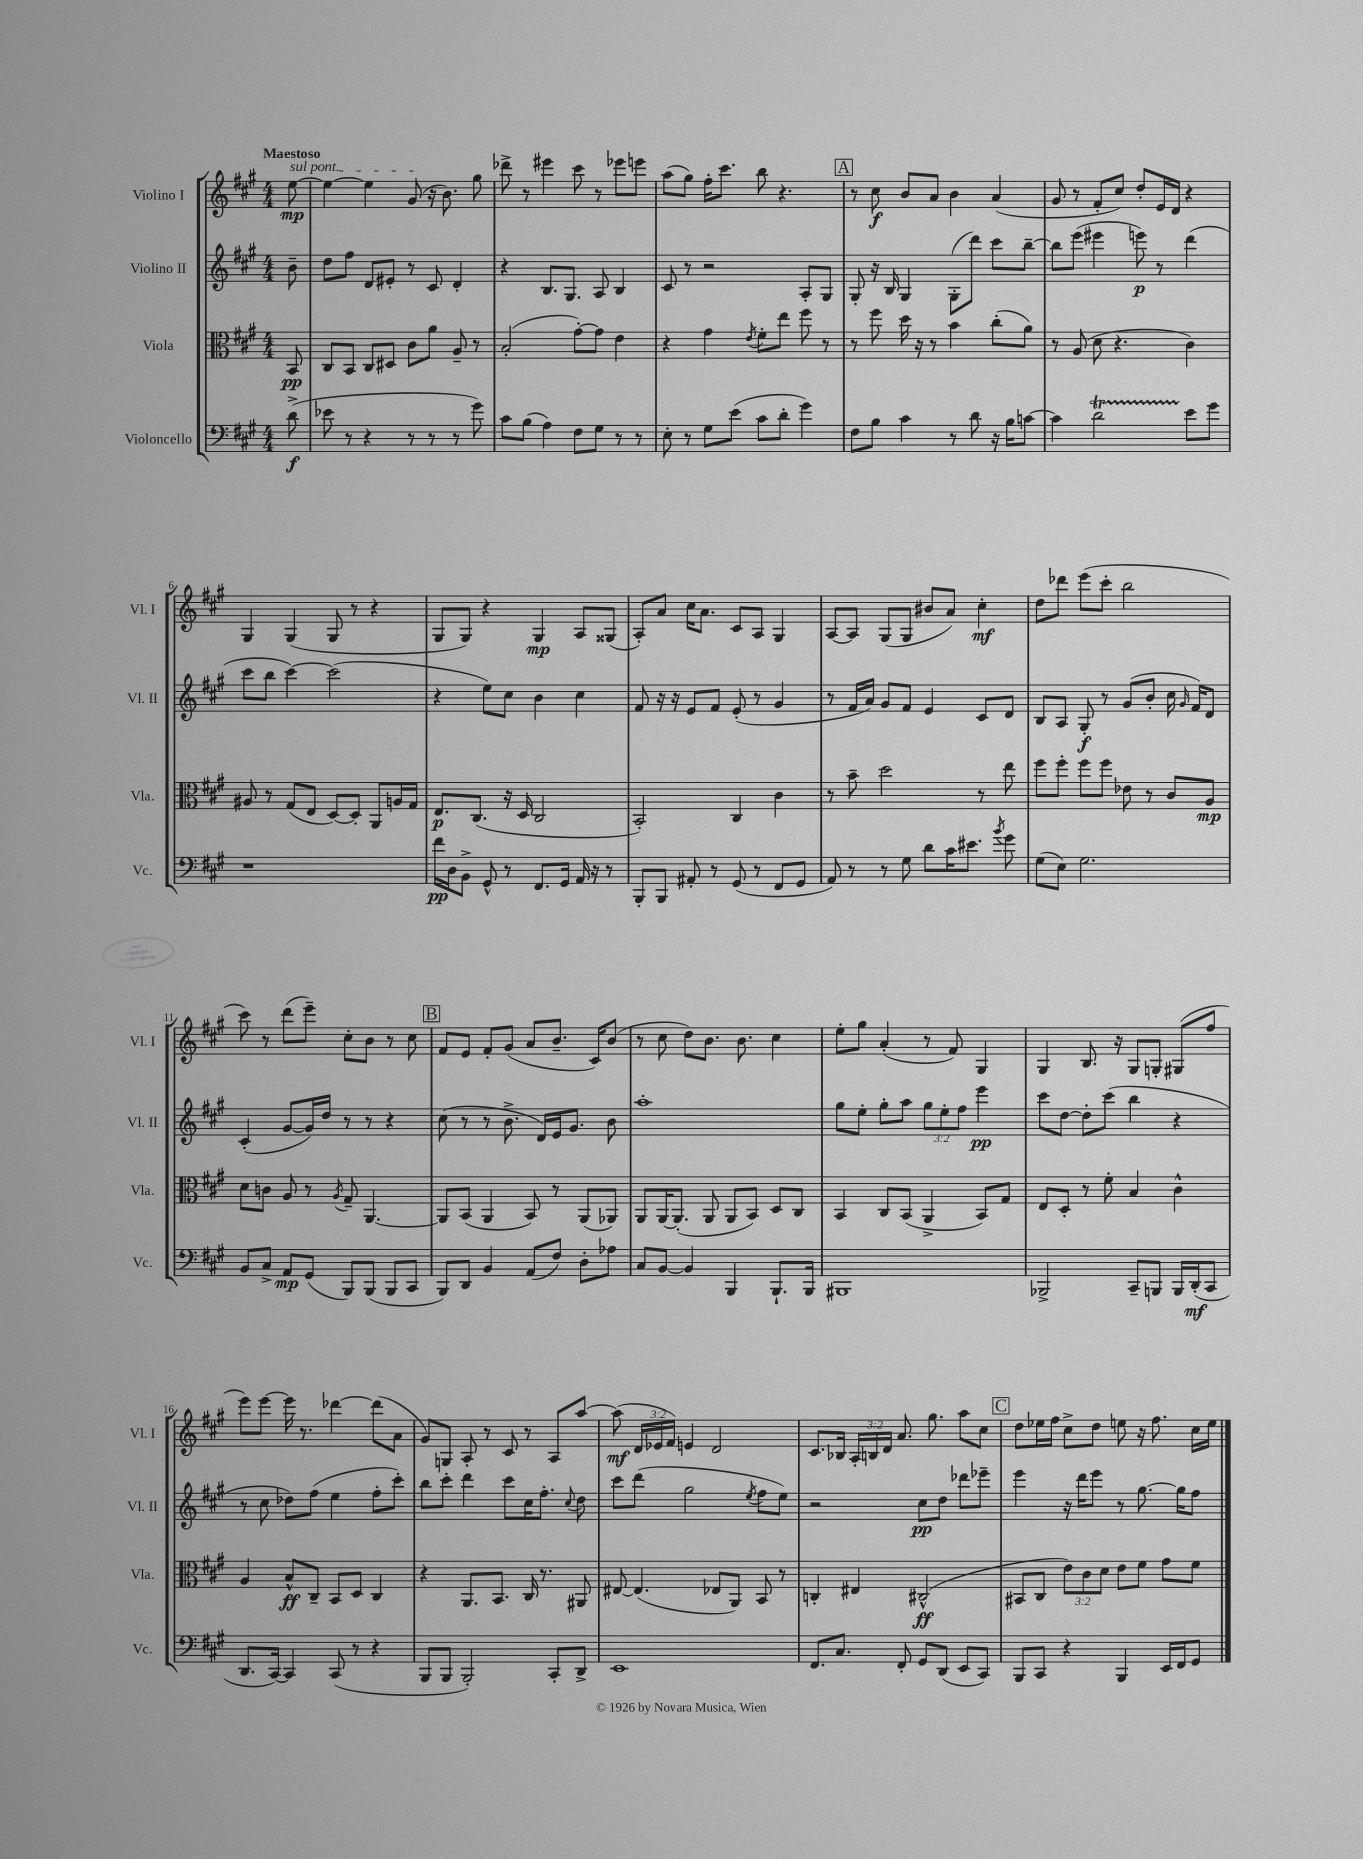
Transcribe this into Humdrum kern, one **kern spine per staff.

**kern	**dynam	**kern	**dynam	**kern	**dynam	**kern	**dynam
*part4	*part4	*part3	*part3	*part2	*part2	*part1	*part1
*staff4	*staff4	*staff3	*staff3	*staff2	*staff2	*staff1	*staff1
*I"Violoncello	*	*I"Viola	*	*I"Violino II	*	*I"Violino I	*
*I'Vc.	*	*I'Vla.	*	*I'Vl. II	*	*I'Vl. I	*
*clefF4	*	*clefC3	*	*clefG2	*	*clefG2	*
*k[f#c#g#]	*	*k[f#c#g#]	*	*k[f#c#g#]	*	*k[f#c#g#]	*
*M4/4	*	*M4/4	*	*M4/4	*	*M4/4	*
=	=	=	=	=	=	=	=
!	!	!	!	!	!	!LO:TX:a:B:t=Maestoso	!
!	!	!	!	!	!	!LO:TX:a:i:t=sul pont.	!
(8d^\	f	8BB/	pp	8b~\	.	[8ee\	mp
=1	=1	=1	=1	=1	=1	=1	=1
8e-X\	.	8C#/L	.	8dd\L	.	4ee\_	.
8r	.	8BB/J	.	8ff#\J	.	.	.
4r	.	8C#/L	.	8d/L	.	4ee\]	.
.	.	8D#X/J	.	8e#X'/J	.	.	.
8r	.	8c#\L	.	8r	.	(8g#/	.
8r	.	8a\J	.	8c#/	.	16r	.
.	.	.	.	.	.	8.b\)	.
8r	.	8A~/	.	4d'/	.	.	.
8g#\)	.	8r	.	.	.	8gg#\	.
=2	=2	=2	=2	=2	=2	=2	=2
8c#\L	.	(2B'/	.	4r	.	8ddd-X^\	.
(8B\J	.	.	.	.	.	8r	.
4A\)	.	.	.	8.B/L	.	4eee#X\	.
.	.	.	.	8.G#/J	.	.	.
8F#\L	.	[8g#'\L)	.	.	.	8ccc#\	.
8G#\J	.	8g#\J]	.	8A/	.	8r	.
8r	.	4e\	.	4B/	.	8eee-X\L	.
8r	.	.	.	.	.	8eeen\J	.
=3	=3	=3	=3	=3	=3	=3	=3
8E'\	.	4r	.	8c#/	.	(8aa\L	.
8r	.	.	.	8r	.	8gg#\J)	.
8G#\L	.	4g#\	.	2r	.	16ff#'\KL	.
.	.	.	.	.	.	8.ccc#\J	.
(8e\J	.	.	.	.	.	.	.
.	.	8qe/	.	.	.	.	.
8c#\L	.	8f#'\L	.	.	.	8bb\	.
8d'\J	.	8ee\J	.	.	.	4.r	.
4g#\)	.	8ff#\	.	8A'/L	.	.	.
.	.	8r	.	8G#/J	.	.	.
!!LO:REH:place=s1:t=A
=4	=4	=4	=4	=4	=4	=4	=4
8F#\L	.	8r	.	8G#'/	.	8r	.
8B\J	.	8ff#\	.	16r	.	8cc#\	f
.	.	.	.	16B/	.	.	.
4c#\	.	16dd\	.	4G#/	.	8b/L	.
.	.	16r	.	.	.	.	.
.	.	8r	.	.	.	8a/J	.
8r	.	4b\	.	(8G#'\L	.	4b\	.
8d\	.	.	.	8ddd\J)	.	.	.
16r	.	(8cc#'\L	.	8ccc#\L	.	(4a/	.
16B\KL	.	.	.	.	.	.	.
[8cn\J	.	8a\J)	.	[8bb~\J	.	.	.
=5	=5	=5	=5	=5	=5	=5	=5
4c\]	.	8r	.	8bb\L]	.	8g#/	.
.	.	(8A/	.	(8eee\J	.	8r	.
2dT\	.	8d\	.	4eee#X\	.	8f#'/L	.
.	.	4.r	.	.	.	8cc#/J)	.
.	.	.	.	8eeen\)	p	8dd'/L	.
.	.	.	.	8r	.	16e/L	.
.	.	.	.	.	.	16d/JJ	.
8e\L	.	4c#\)	.	(4ddd\	.	4r	.
8g#\J	.	.	.	.	.	.	.
!!LO:LB:g=z
=6	=6	=6	=6	=6	=6	=6	=6
1r	.	8A#X/	.	8ccc#\L	.	4G#/	.
.	.	8r	.	8bb\J	.	.	.
.	.	(8G#/L	.	[4ccc#\)	.	(4G#/	.
.	.	8E/J	.	.	.	.	.
.	.	[8D/L)	.	(2ccc#\]	.	8G#/	.
.	.	8D'/J]	.	.	.	8r	.
.	.	8AA/L	.	.	.	4r	.
.	.	16An/L	.	.	.	.	.
.	.	16G#/JJ	.	.	.	.	.
=7	=7	=7	=7	=7	=7	=7	=7
16f#\LL	pp	8.E/L	p	4r	.	8G#/L	.
16D\J	.	.	.	.	.	.	.
8BB^\J	.	.	.	.	.	8G#/J)	.
.	.	(8.C#/J	.	.	.	.	.
8GG#^^/	.	.	.	8ee\L)	.	4r	.
8r	.	16r	.	8cc#\J	.	.	.
.	.	16D/	.	.	.	.	.
8.FF#/L	.	2C#/	.	4b\	.	4G#/	mp
16GG#/Jk	.	.	.	.	.	.	.
16AA/	.	.	.	4cc#\	.	8A/L	.
16r	.	.	.	.	.	.	.
8r	.	.	.	.	.	(8G##X/J	.
=8	=8	=8	=8	=8	=8	=8	=8
8BBB'/L	.	2BB'/)	.	8f#/	.	8A'/L)	.
8BBB/J	.	.	.	16r	.	8a/J	.
.	.	.	.	16r	.	.	.
8AA#X'/	.	.	.	8e/L	.	16cc#\KL	.
.	.	.	.	.	.	8.a\J	.
8r	.	.	.	8f#/J	.	.	.
(8GG#/	.	4C#/	.	(8e'/	.	8c#/L	.
8r	.	.	.	8r	.	8A/J	.
8FF#/L	.	4c#\	.	4g#/	.	4G#/	.
8GG#/J	.	.	.	.	.	.	.
=9	=9	=9	=9	=9	=9	=9	=9
8AA/)	.	8r	.	8r	.	[8A/L	.
8r	.	8b~\	.	16f#/LL	.	8A/J]	.
.	.	.	.	16a/JJ)	.	.	.
8r	.	2dd\	.	8g#/L	.	(8G#/L	.
8G#\	.	.	.	8f#/J	.	8G#/J	.
8d\L	.	.	.	4e/	.	8b#X/L	.
16c#\K	.	.	.	.	.	8a/J)	.
8.e#X\J	.	.	.	.	.	.	.
.	.	8r	.	8c#/L	.	4cc#'\	mf
8qb/	.	.	.	.	.	.	.
8g#\	.	8ee\	.	8d/J	.	.	.
=10	=10	=10	=10	=10	=10	=10	=10
(8G#\L	.	8ff#\L	.	8B/L	.	8dd\L	.
8E\J)	.	8ff#'\J	.	8A/J	.	8ddd-X\J	.
2.G#\	.	8ff#\L	.	8G#'/	f	(8eee\L	.
.	.	8ff#\J	.	8r	.	8ccc#'\J	.
.	.	8e-X\	.	(8g#/L	.	2bb\	.
.	.	8r	.	8b'/J	.	.	.
.	.	8c#/L	.	16cc#\	.	.	.
.	.	.	.	16qqg#/	.	.	.
.	.	.	.	16f#/KL)	.	.	.
.	.	8A/J	mp	8d/J	.	.	.
!!LO:LB:g=z
=11	=11	=11	=11	=11	=11	=11	=11
8BB/L	.	8d\L	.	(4c#'/	.	8ccc#\)	.
8C#^/J	.	8cn\J	.	.	.	8r	.
8AA/L	mp	8A/	.	[8g#/L	.	(8ddd\L	.
(8GG#/J	.	8r	.	16g#/L])	.	8eee~\J)	.
.	.	.	.	16dd/JJ	.	.	.
.	.	8qA/	.	.	.	.	.
8BBB/L)	.	8G#~/	.	8r	.	8cc#'\L	.
(8BBB/J	.	[4.AA/	.	8r	.	8b\J	.
8BBB/L	.	.	.	4r	.	8r	.
8CC#/J	.	.	.	.	.	8cc#\	.
!!LO:REH:place=s1:t=B
=12	=12	=12	=12	=12	=12	=12	=12
8BBB/L)	.	8AA/L]	.	(8cc#\	.	8f#/L	.
8DD/J	.	(8BB/J	.	8r	.	8e/J	.
4BB/	.	4AA/	.	8r	.	8f#'/L	.
.	.	.	.	8.b^\	.	(8g#/J	.
(8AA/L	.	8BB/)	.	.	.	8a/L	.
.	.	.	.	16d/LL)	.	.	.
8F#/J)	.	8r	.	16e/J	.	8.b~/J	.
.	.	.	.	8.g#/J	.	.	.
8D'\L	.	(8AA/L	.	.	.	.	.
.	.	.	.	.	.	16c#/KL)	.
8A-X\J	.	8AA-X/J)	.	8b\	.	(8b/J	.
=13	=13	=13	=13	=13	=13	=13	=13
8C#/L	.	8AA/L	.	1aa'	.	8r	.
[8BB/J	.	[16AA/K	.	.	.	8cc#\	.
.	.	(8.AA'/J]	.	.	.	.	.
4BB/]	.	.	.	.	.	8dd\L)	.
.	.	8AA/	.	.	.	8.b\J	.
4BBB/	.	8AA/L	.	.	.	.	.
.	.	.	.	.	.	8.b\	.
.	.	8BB/J)	.	.	.	.	.
8.BBB`/L	.	8D/L	.	.	.	4cc#\	.
.	.	8C#/J	.	.	.	.	.
16BBB/Jk	.	.	.	.	.	.	.
=14	=14	=14	=14	=14	=14	=14	=14
1BBB#X	.	4BB/	.	8gg#\L	.	8ee'\L	.
.	.	.	.	8ee'\J	.	8gg#\J	.
.	.	8C#/L	.	8gg#'\L	.	(4a'/	.
.	.	(8BB/J	.	8aa\J	.	.	.
.	.	4AA^/	.	12gg#\L	.	8r	.
.	.	.	.	12ee'\	.	.	.
.	.	.	.	.	.	8f#/)	.
.	.	.	.	12ff#\J	.	.	.
.	.	8BB/L)	.	4eee\	pp	4G#/	.
.	.	8G#/J	.	.	.	.	.
=15	=15	=15	=15	=15	=15	=15	=15
2BBB-X^/	.	8E/L	.	8ccc#\L	.	4G#/	.
.	.	8D'/J	.	[8dd\J	.	.	.
.	.	8r	.	8dd'\L]	.	8.B/	.
.	.	8f#'\	.	(8ccc#\J	.	.	.
.	.	.	.	.	.	16r	.
8CC#~/L	.	4B/	.	4bb\	.	8G#/L	.
8BBBn/J	.	.	.	.	.	8Gn'/J	.
16BBB/LL	.	4c#^^\	.	4r	.	(8G#X/L	.
(16DD'/J	mf	.	.	.	.	.	.
8CC#/J	.	.	.	.	.	8ff#/J	.
!!LO:LB:g=z
=16	=16	=16	=16	=16	=16	=16	=16
8.DD/L	.	4A/	.	8r	.	8eee\L)	.
.	.	.	.	8cc#\	.	[8eee\J	.
[16CC#/Jk)	.	.	.	.	.	.	.
4CC#/]	.	8B^^/L	ff	8dd-X\L)	.	16eee\]	.
.	.	.	.	.	.	8.r	.
.	.	8C#~/J	.	(8ff#\J	.	.	.
(8CC#/	.	8BB/L	.	4ee\	.	[4ddd-X\	.
8r	.	8D/J	.	.	.	.	.
4r	.	4C#/	.	8ff#'\L	.	(8ddd-\L]	.
.	.	.	.	8ccc#'\J)	.	8a\J	.
=17	=17	=17	=17	=17	=17	=17	=17
8BBB/L	.	4r	.	8bb\L	.	8g#/L)	.
8BBB/J	.	.	.	8ccc#'\J	.	8Gn/J	.
2BBB'/)	.	8.AA/L	.	4ddd\	.	8A'/	.
.	.	.	.	.	.	8r	.
.	.	8.BB/J	.	.	.	.	.
.	.	.	.	8ccc#\L	.	8c#/	.
.	.	16C#/	.	16cc#\K	.	8r	.
.	.	8.r	.	8.ff#'\J	.	.	.
8CC#'/L	.	.	.	.	.	8A/L	.
.	.	.	.	8qqcc#/	.	.	.
8DD^/J	.	8AA#X/	.	8dd\	.	[8aa/J	.
=18	=18	=18	=18	=18	=18	=18	=18
1EE	.	[8E#X/	.	8ccc#\L	.	(8aa\]	mf
.	.	(4.E#/]	.	(8ddd\J	.	24d/LL	.
.	.	.	.	.	.	24e-X/	.
.	.	.	.	.	.	24f#/JJ)	.
.	.	.	.	2gg#\	.	4en/	.
.	.	8E-X/L	.	.	.	2d/	.
.	.	8AA/J)	.	.	.	.	.
.	.	.	.	8qee/	.	.	.
.	.	8BB/	.	8ff#\L	.	.	.
.	.	8r	.	8ee\J)	.	.	.
=19	=19	=19	=19	=19	=19	=19	=19
8.FF#/L	.	4Cn'/	.	2r	.	8.c#/L	.
8.C#/J	.	.	.	.	.	16B-X/Jk	.
.	.	4E#X/	.	.	.	24A'/LL	.
.	.	.	.	.	.	24Bn/	.
.	.	.	.	.	.	24d/JJ	.
8FF#'/	.	.	.	.	.	8.a/	.
8GG#/L	.	(2C#X^^/	ff	8cc#\L	pp	.	.
.	.	.	.	.	.	8.gg#\	.
(8DD/J	.	.	.	8dd\J	.	.	.
8EE/L	.	.	.	8ddd-X\L	.	8aa\L	.
8CC#/J)	.	.	.	8eee-X~\J	.	8cc#\J	.
!!LO:REH:place=s1:t=C
=20	=20	=20	=20	=20	=20	=20	=20
8BBB/L	.	8BB#X/L	.	4eee\	.	8dd\L	.
8CC#/J	.	8C#/J	.	.	.	16ee-X\L	.
.	.	.	.	.	.	16ff#\JJ	.
4r	.	12e\L)	.	16r	.	8cc#^\L	.
.	.	.	.	16ddd\KL	.	.	.
.	.	12c#\	.	.	.	.	.
.	.	.	.	8eee\J	.	8dd\J	.
.	.	12d\J	.	.	.	.	.
4BBB/	.	8e\L	.	8r	.	8een\	.
.	.	8f#\J	.	[8.gg#\	.	16r	.
.	.	.	.	.	.	8.ff#\	.
16EE/LL	.	8g#\L	.	.	.	.	.
16FF#/J	.	.	.	16gg#\KL]	.	.	.
8GG#/J	.	8f#\J	.	8ff#\J	.	16cc#\LL	.
.	.	.	.	.	.	16ee\JJ	.
==	==	==	==	==	==	==	==
*-	*-	*-	*-	*-	*-	*-	*-
